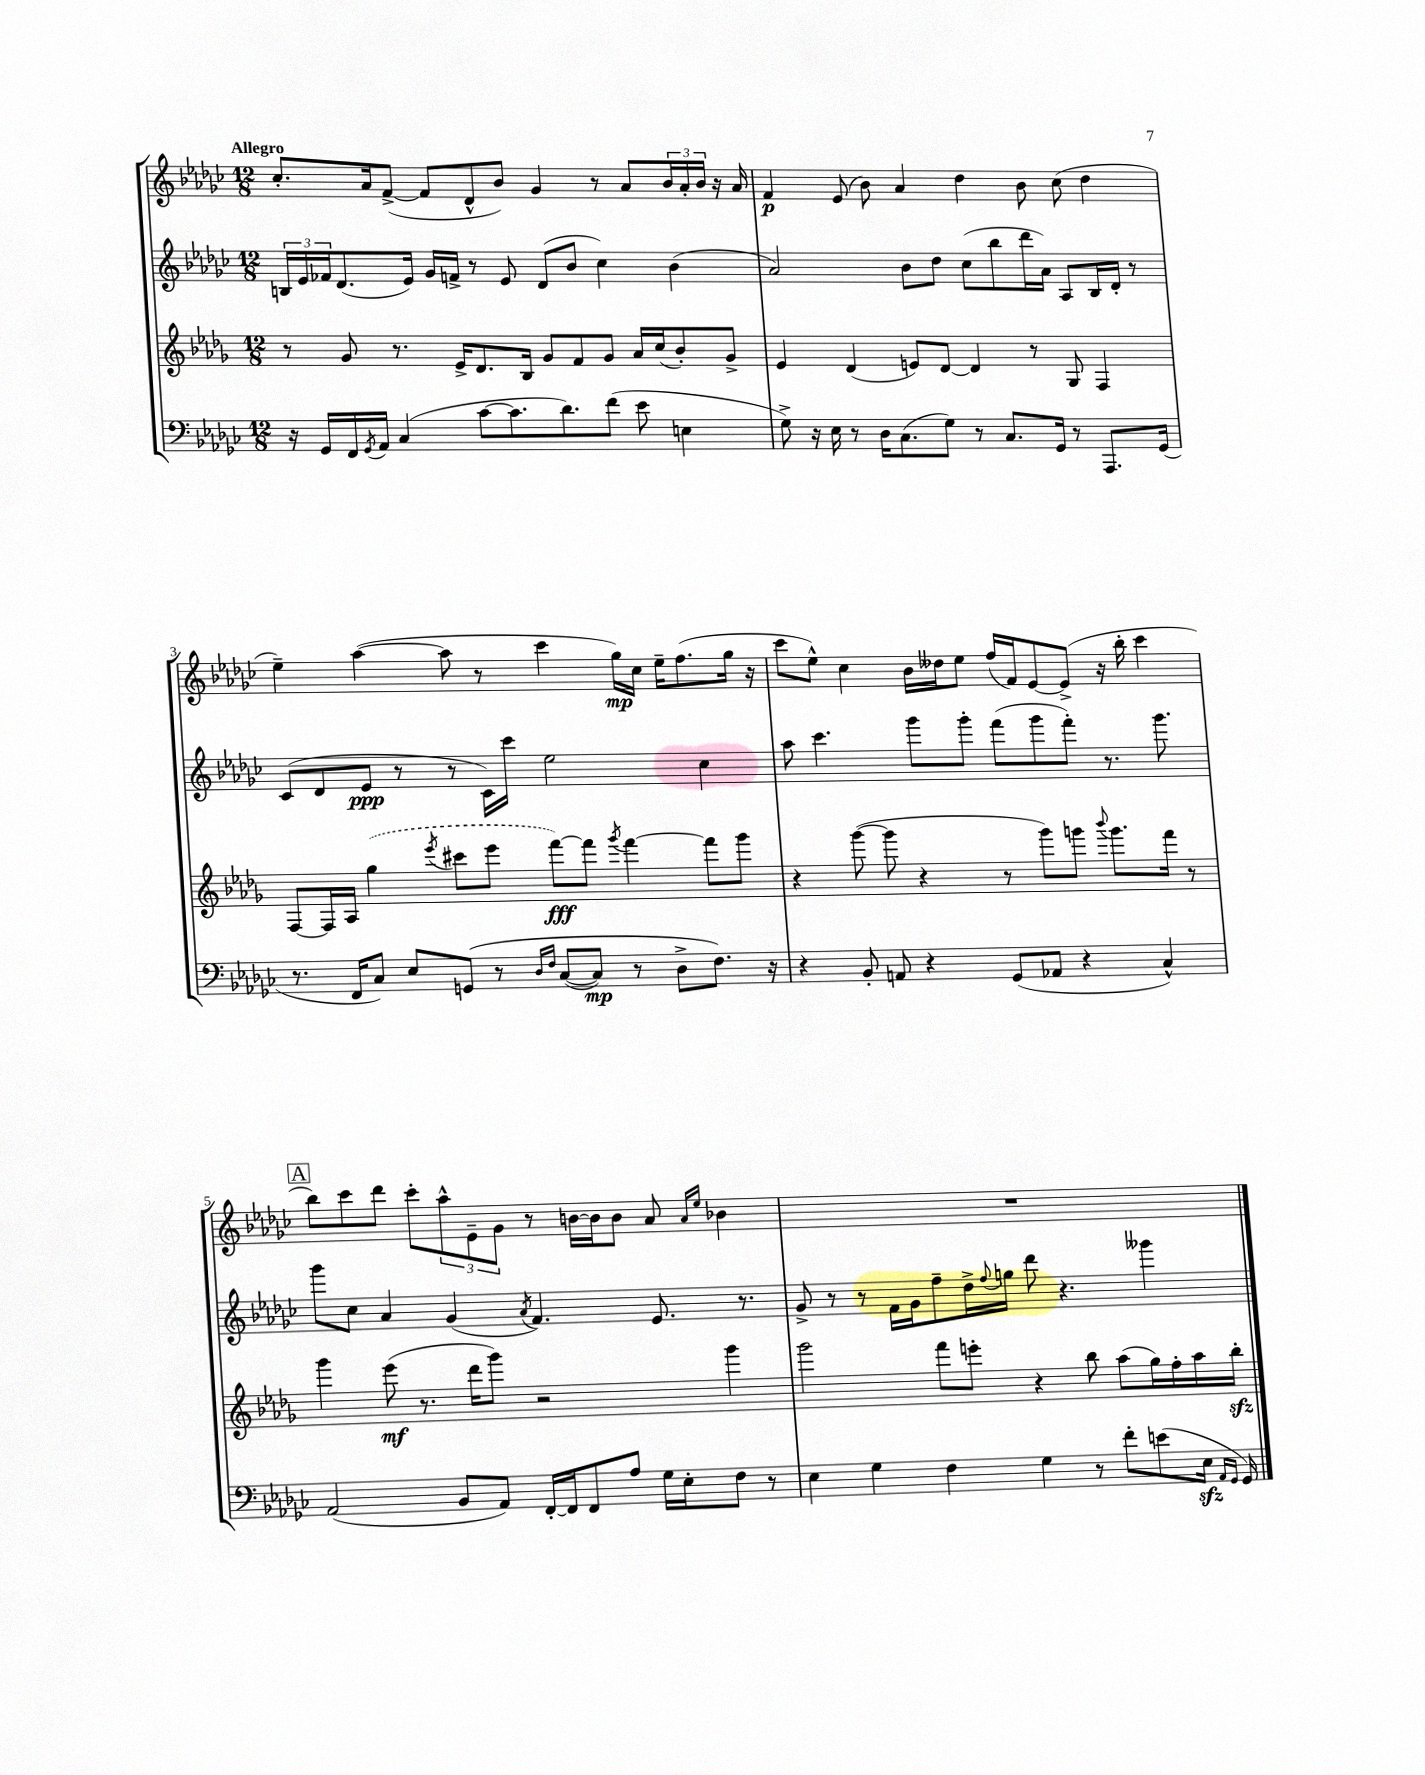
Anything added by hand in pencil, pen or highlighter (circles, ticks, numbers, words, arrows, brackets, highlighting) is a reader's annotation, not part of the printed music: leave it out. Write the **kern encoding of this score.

**kern	**dynam	**kern	**dynam	**kern	**dynam	**kern	**dynam
*part4	*part4	*part3	*part3	*part2	*part2	*part1	*part1
*staff4	*staff4	*staff3	*staff3	*staff2	*staff2	*staff1	*staff1
*clefF4	*	*clefG2	*	*clefG2	*	*clefG2	*
*k[b-e-a-d-g-c-]	*	*k[b-e-a-d-g-]	*	*k[b-e-a-d-g-c-]	*	*k[b-e-a-d-g-c-]	*
*M12/8	*	*M12/8	*	*M12/8	*	*M12/8	*
=1	=1	=1	=1	=1	=1	=1	=1
!	!	!	!	!	!	!LO:TX:a:B:t=Allegro	!
16r	.	8r	.	24Bn/LL	.	8.cc-'/L	.
.	.	.	.	24e-/	.	.	.
16GG-/LL	.	.	.	.	.	.	.
.	.	.	.	24f-X/J	.	.	.
16FF/	.	8g-/	.	(8.d-/	.	.	.
8qGG-/	.	.	.	.	.	.	.
16AA-/JJ	.	.	.	.	.	16a-/k	.
(4C-/	.	8.r	.	.	.	([8f^/J	.
.	.	.	.	16e-/Jk)	.	.	.
.	.	.	.	16g-/LL	.	8f/L]	.
.	.	16e-^/KL	.	16fn^/JJ	.	.	.
[8c-\L	.	8.d-/	.	8r	.	8d-^^/	.
8.c-\]	.	.	.	8e-/	.	8b-/J)	.
.	.	16B-/Jk	.	.	.	.	.
.	.	8g-/L	.	(8d-/L	.	4g-/	.
8.d-\)	.	.	.	.	.	.	.
.	.	8f/	.	8b-/J	.	.	.
(8f\J	.	8g-/J	.	4cc-\)	.	8r	.
8e-\	.	16a-/LL	.	.	.	8a-/L	.
.	.	(16cc/J	.	.	.	.	.
4En\	.	8b-'/)	.	(4b-\	.	24b-/L	.
.	.	.	.	.	.	24a-'/	.
.	.	.	.	.	.	24b-/JJ	.
.	.	8g-^/J	.	.	.	16r	.
.	.	.	.	.	.	16a-/	.
=2	=2	=2	=2	=2	=2	=2	=2
8G-^\)	.	4e-/	.	2a-/)	.	4f/	p
16r	.	.	.	.	.	.	.
16E-\	.	.	.	.	.	.	.
8r	.	(4d-/	.	.	.	(8e-/	.
16D-\KL	.	.	.	.	.	8b-\)	.
(8.C-\	.	.	.	.	.	.	.
.	.	8en/L)	.	8b-\L	.	4a-/	.
8G-\J)	.	[8d-/J	.	8dd-\J	.	.	.
8r	.	4d-/]	.	(8cc-\L	.	4dd-\	.
8.C-/L	.	.	.	8bb-\	.	.	.
.	.	8r	.	16ddd-\L	.	8b-\	.
16GG-/Jk	.	.	.	16a-\JJ)	.	.	.
8r	.	8G-/	.	8A-/L	.	(8cc-\	.
8.AAA-/L	.	4F/	.	16B-/L	.	4dd-\	.
.	.	.	.	16d-'/JJ	.	.	.
.	.	.	.	8r	.	.	.
(16GG-/Jk	.	.	.	.	.	.	.
!!LO:LB:g=z
=3	=3	=3	=3	=3	=3	=3	=3
8.r	.	[8F/L	.	(8c-/L	.	4ee-~\)	.
.	.	16F/L]	.	8d-/	.	.	.
16FF/KL	.	16A-/JJ	.	.	.	.	.
8C-/J)	.	(4gg-\	.	8e-/J	ppp	([4aa-\	.
8E-/L	.	.	.	8r	.	.	.
.	.	8qeee-/	.	.	.	.	.
(8GGn/J	.	8ccc#X\L	.	8r	.	8aa-\]	.
8r	.	8eee-\J	.	16c-\LL)	.	8r	.
.	.	.	.	16ccc-\JJ	.	.	.
16qqD-/LL	.	.	.	.	.	.	.
16qqF/JJ	.	.	.	.	.	.	.
([8C-/L	.	[8fff\L)	fff	2ee-\	.	4ccc-\	.
8C-/J])	mp	8fff\J]	.	.	.	.	.
.	.	8qggg-/	.	.	.	.	.
8r	.	[4fff\	.	.	.	16gg-\LL)	mp
.	.	.	.	.	.	16cc-\JJ	.
8D-^\L	.	.	.	.	.	16ee-~\KL	.
.	.	.	.	.	.	(8.ff\	.
8.F\J)	.	8fff\L]	.	4cc-\	.	.	.
.	.	8ggg-\J	.	.	.	16gg-\Jk	.
16r	.	.	.	.	.	16r	.
=4	=4	=4	=4	=4	=4	=4	=4
4r	.	4r	.	8aa-\	.	8ccc-\L	.
.	.	.	.	4.ccc-\	.	8ee-^^\J)	.
8BB-'/	.	([8ggg-\	.	.	.	4cc-\	.
8AAn/	.	8ggg-\]	.	.	.	.	.
4r	.	4r	.	8ggg-\L	.	16b-\LL	.
.	.	.	.	.	.	16dd--X\J	.
.	.	.	.	8ggg-'\J	.	8ee-\J	.
(8GG-/L	.	8r	.	(8fff\L	.	(16ff/LL	.
.	.	.	.	.	.	16f/J)	.
8AA-X/J	.	8ggg-\L)	.	8ggg-\	.	[8e-/	.
4r	.	8gggn\J	.	8fff'\J)	.	(8e-^/J]	.
.	.	8qqbbb-/	.	.	.	.	.
.	.	8.ggg\L	.	8.r	.	16r	.
.	.	.	.	.	.	16bb-'\	.
4C-^^/)	.	.	.	.	.	4ccc-\	.
.	.	16fff\Jk	.	8.ggg-\	.	.	.
.	.	8r	.	.	.	.	.
!!LO:LB:g=z
!!LO:REH:place=s1:t=A
=5	=5	=5	=5	=5	=5	=5	=5
(2AA-/	.	4ggg-\	.	8ggg-\L	.	8bb-\L)	.
.	.	.	.	8cc-\J	.	8ccc-\	.
.	.	(8eee-\	mf	4a-/	.	8ddd-\J	.
.	.	8.r	.	.	.	8ccc-'\L	.
8BB-/L	.	.	.	(4g-/	.	12aa-^^\	.
.	.	16ddd-\KL	.	.	.	.	.
.	.	.	.	.	.	12e-~\	.
8AA-/J)	.	8ggg-\J)	.	.	.	.	.
.	.	.	.	.	.	12g-\J	.
.	.	.	.	8qa-/	.	.	.
[16FF'/LL	.	2r	.	4.f/)	.	8r	.
16FF/J]	.	.	.	.	.	.	.
8FF/	.	.	.	.	.	[16bn\LL	.
.	.	.	.	.	.	16b\J]	.
8A-/J	.	.	.	.	.	8b\J	.
16G-\LL	.	.	.	8.e-/	.	8a-/	.
16E-'\J	.	.	.	.	.	.	.
.	.	.	.	.	.	16qqa-/LL	.
.	.	.	.	.	.	16qqee-/JJ	.
8F\J	.	4ggg-\	.	.	.	4b-X\	.
.	.	.	.	8.r	.	.	.
8r	.	.	.	.	.	.	.
=6	=6	=6	=6	=6	=6	=6	=6
4E-\	.	2ggg-\	.	8g-^/	.	1.r	.
.	.	.	.	8r	.	.	.
4G-\	.	.	.	8r	.	.	.
.	.	.	.	16f\LL	.	.	.
.	.	.	.	16g-\J	.	.	.
4F\	.	8fff\L	.	8ff~\	.	.	.
.	.	8eeen'\J	.	16dd-^\L	.	.	.
.	.	.	.	8qqff/	.	.	.
.	.	.	.	16ggn\JJ	.	.	.
4G-\	.	4r	.	8ddd-\	.	.	.
.	.	.	.	4.r	.	.	.
8r	.	8bb-\	.	.	.	.	.
8f'\L	.	(8aa-\L	.	.	.	.	.
(8en\	.	16gg-\L)	.	4ggg--X\	.	.	.
.	.	16ff'\	.	.	.	.	.
16E-zz\Jk	.	16aa-\	.	.	.	.	.
16qqAA-/LL	.	.	.	.	.	.	.
16qqGG-/JJ	.	.	.	.	.	.	.
16GG-/)	.	16bb-zz'\JJ	.	.	.	.	.
==	==	==	==	==	==	==	==
*-	*-	*-	*-	*-	*-	*-	*-
